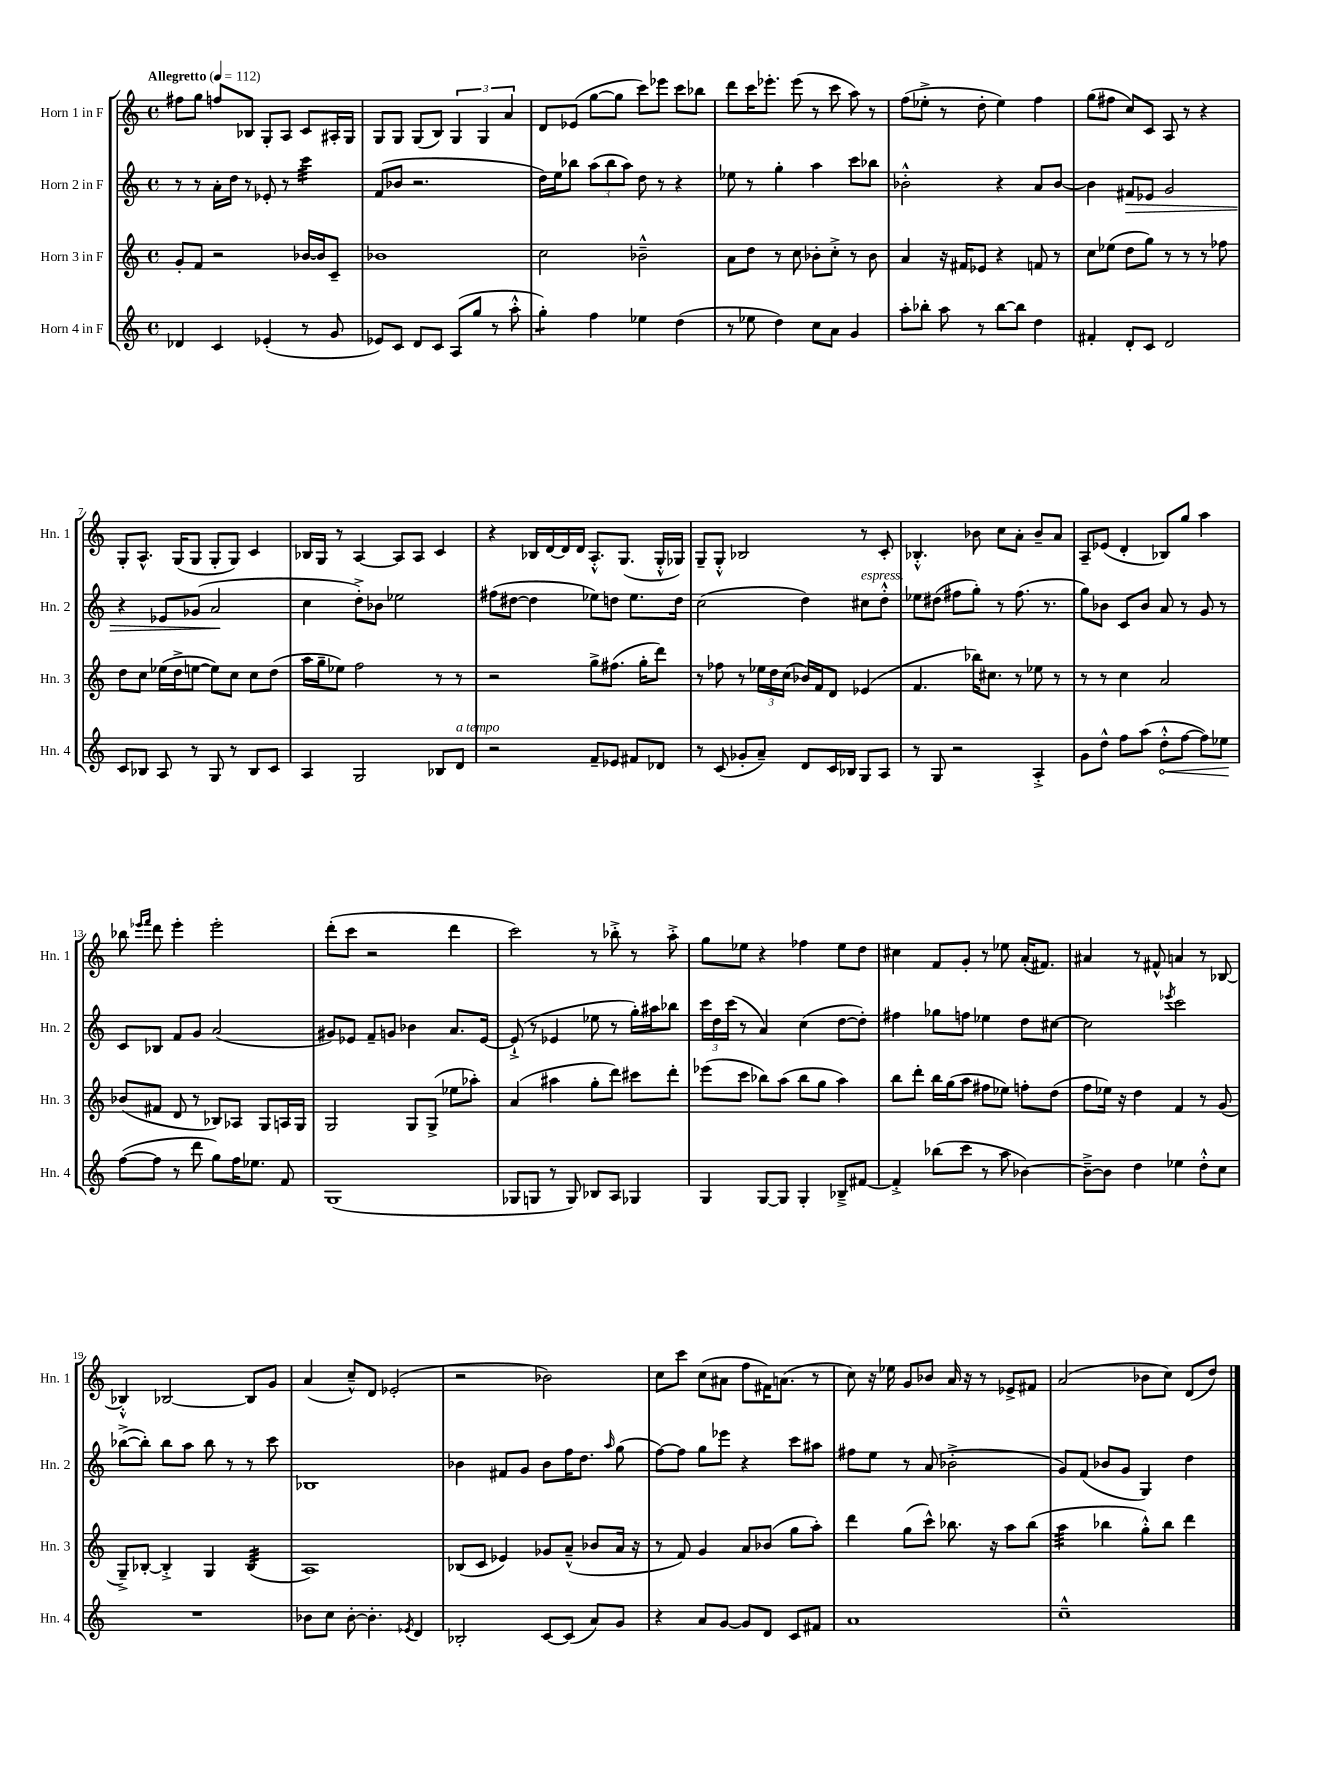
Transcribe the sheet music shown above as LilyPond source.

<<
\new StaffGroup <<
\new Staff = "s0" \with { instrumentName = "Horn 1 in F" shortInstrumentName = "Hn. 1" } {
    \clef treble \key c \major \defaultTimeSignature \time 4/4 \tempo "Allegretto" 4 = 112
    \autoBeamOff fis''8[ g''8] f''8[ bes8] g8[-. a8] c'8[ ais16-. g16] |
    g8[ g8] g8[( b8]) \tuplet 3/2 { g4 g4 a'4 } |
    d'8[ ees'8]( g''8[~ g''8] c'''8[) ees'''8] c'''8[ bes''8] |
    d'''8[ c'''16 ees'''8.]-. ees'''8( r8 c'''8 a''8) r8 |
    f''8[( ees''8]-.-> r8 d''8-. ees''4) f''4 |
    g''8[( fis''8] c''8[) c'8] a8 r8 r4 |
    g8[-. a8.]-^ g16[( g8] g8[-. g8]) c'4 |
    bes16[ g16] r8 a4~ a8[ a8] c'4 |
    r4 bes16[ d'16~ d'16 d'16] a8.[-.-^ g8.]( g16[-.-^ ges16]) |
    g8[-- g8]-.-^ bes2 r8 c'8-. |
    bes4.-.-^ bes'8 c''8[ a'8]-. bes'8[-- a'8] |
    a8[-- ees'8]( d'4-. bes8[) g''8] a''4 |
    bes''8 \grace { ees'''16[ f'''16] } d'''8 ees'''4-. ees'''2-. |
    d'''8[-.( c'''8] r2 d'''4 |
    c'''2) r8 bes''8-.-> r8 a''8-.-> |
    g''8[ ees''8] r4 fes''4 ees''8[ d''8] |
    cis''4 f'8[ g'8]-. r8 ees''8 a'16[-.( fis'8.]) |
    ais'4 r8 fis'8-^ a'4 r8 bes8~ |
    bes4-.-^ bes2~ bes8[ g'8] |
    a'4( c''8[---^) d'8] ees'2-.( |
    r2 bes'2) |
    c''8[ c'''8] c''8[( ais'8] f''8[ fis'16) a'8.]( r8 |
    c''8) r16 ees''16 g'8[ bes'8] a'16 r16 r8 ees'8[-> fis'8] |
    a'2( bes'8[ c''8]) d'8[( d''8]) \bar "|." |
}
\new Staff = "s1" \with { instrumentName = "Horn 2 in F" shortInstrumentName = "Hn. 2" } {
    \clef treble \key c \major \defaultTimeSignature \time 4/4
    \autoBeamOff r8 r8 a'16[-. d''16] r8 ees'8-. r8 c'''4:32 |
    f'8[( bes'8] r2. |
    d''16[) e''16 bes''8] \tuplet 3/2 { a''8[( bes''8 a''8]) } d''8 r8 r4 |
    ees''8 r8 g''4-. a''4 c'''8[ bes''8] |
    bes'2-.-^ r4 a'8[ bes'8]~ |
    bes'4 fis'8[\> ees'8] g'2 |
    r4 ees'8[ ges'8]( a'2\! |
    c''4 d''8[-.->) bes'8] ees''2 |
    fis''8[( dis''8]~ dis''4 ees''8[) d''8] ees''8.[ d''16] |
    c''2( d''4) cis''8[^\markup { \italic "espress." } d''8]-.-^ |
    ees''8[ dis''8]( fis''8[ g''8]-.) r8 fis''8.( r8. |
    g''8[) bes'8] c'8[ bes'8] a'8 r8 g'8 r8 |
    c'8[ bes8] f'8[ g'8] a'2( |
    gis'8[) ees'8] f'8[-- g'8] bes'4 a'8.[ ees'16]~ |
    ees'8-!->( r8 ees'4 ees''8 r8 g''16[-.) ais''16 bes''8] |
    \tuplet 3/2 { c'''16[ d''16 c'''16]( } r8 a'4) c''4( d''8[~ d''8]-.) |
    fis''4 ges''8[ f''8] ees''4 d''8[ cis''8]~ |
    cis''2 \acciaccatura { ees'''8 } c'''2 |
    bes''8[~->( bes''8]-.) bes''8[ a''8] bes''8 r8 r8 c'''8 |
    bes1 |
    bes'4 fis'8[ g'8] bes'8[ f''16 d''8.] \grace { a''16 } g''8( |
    f''8[~) f''8] g''8[ ees'''8] r4 c'''8[ ais''8] |
    fis''8[ e''8] r8 a'8( bes'2-.-> |
    g'8[) f'8]( bes'8[ g'8] g4) d''4 \bar "|." |
}
\new Staff = "s2" \with { instrumentName = "Horn 3 in F" shortInstrumentName = "Hn. 3" } {
    \clef treble \key c \major \defaultTimeSignature \time 4/4
    \autoBeamOff g'8[-. f'8] r2 bes'16[~ bes'16 c'8]-- |
    bes'1 |
    c''2 bes'2---^ |
    a'8[ d''8] r8 c''8 bes'8[-. c''8]-.-> r8 bes'8 |
    a'4 r16 fis'16[ ees'8] r4 f'8 r8 |
    c''8[ ees''8]( d''8[ g''8]) r8 r8 r8 fes''8 |
    d''8[ c''8] ees''16[( d''16-> e''8]~ e''8[) c''8] c''8[ d''8]( |
    a''16[ g''16-- ees''8]) f''2 r8 r8 |
    r2 g''8[-> fis''8.]( g''16[-. d'''8]) |
    r8 fes''8 r8 \tuplet 3/2 { ees''16[ d''16 c''16]( } bes'16[) f'16 d'8] ees'4( |
    f'4. bes''16[) cis''8.] r8 ees''8 r8 |
    r8 r8 c''4 a'2 |
    bes'8[( fis'8] d'8 r8 bes8[) aes8] g8[ a16 g16] |
    g2 g8[ g8]->( ees''8[ aes''8]-.) |
    a'4( ais''4 g''8[-. d'''8]) cis'''8[ d'''8]-. |
    ees'''8[( c'''8] bes''8[) a''8]( bes''8[ g''8] a''4) |
    b''8[ d'''8]-. b''16[ g''16( a''8] fis''8[ ees''8]) f''8[-. d''8]( |
    f''8[ ees''16]) r16 d''4 f'4 r8 g'8( |
    g8[--->) bes8]~-. bes4-.-> g4 bes4:32( |
    a1) |
    bes8[( c'8] ees'4) ges'8[ a'8]---^( bes'8[ a'16] r16 |
    r8 f'8) g'4 a'8[ bes'8]( g''8[ a''8]-.) |
    d'''4 g''8[( c'''8]-^) bes''8. r16 a''8[ bes''8]( |
    a''4:32 bes''4 g''8[-.-^) bes''8] d'''4 \bar "|." |
}
\new Staff = "s3" \with { instrumentName = "Horn 4 in F" shortInstrumentName = "Hn. 4" } {
    \clef treble \key c \major \defaultTimeSignature \time 4/4
    \autoBeamOff des'4 c'4 ees'4-.( r8 g'8 |
    ees'8[) c'8] d'8[ c'8] a8[( g''8] r8 a''8-.-^ |
    g''4:8-.) f''4 ees''4 d''4( |
    r8 ees''8 d''4) c''8[ a'8] g'4 |
    a''8[-. bes''8]-. a''8 r8 bes''8[~ bes''8] d''4 |
    fis'4-. d'8[-. c'8] d'2 |
    c'8[ bes8] a8 r8 g8 r8 bes8[ c'8] |
    a4 g2 bes8[ d'8]^\markup { \italic "a tempo" } |
    r2 f'8[-- ees'8] fis'8[ des'8] |
    r8 c'8( ges'8[-. a'8]--) d'8[ c'16 bes16] g8[ a8] |
    r8 g8 r2 a4-.-> |
    g'8[ d''8]-^ f''8[ a''8]( \once \override Hairpin.circled-tip = ##t d''8[-.-^\< f''8]~ f''8[) ees''8]\! |
    f''8[~( f''8] r8 d'''8 g''8[) f''16 ees''8.] f'8 |
    g1( |
    ges8[ g8] r8 g8) bes8[ a8] ges4 |
    g4 g8[~ g8] g4-. bes8[---> fis'8]~ |
    fis'4-.-> bes''8[( c'''8] r8 a''8 bes'4~) |
    bes'8[~---> bes'8] d''4 ees''4 d''8[-.-^ c''8] |
    R1 |
    bes'8[ c''8] bes'8~-. bes'4.-. \acciaccatura { ees'8 } d'4 |
    bes2-. c'8[~ c'8]( a'8[) g'8] |
    r4 a'8[ g'8]~ g'8[ d'8] c'8[ fis'8] |
    a'1 |
    c''1---^ \bar "|." |
}
>>
>>
